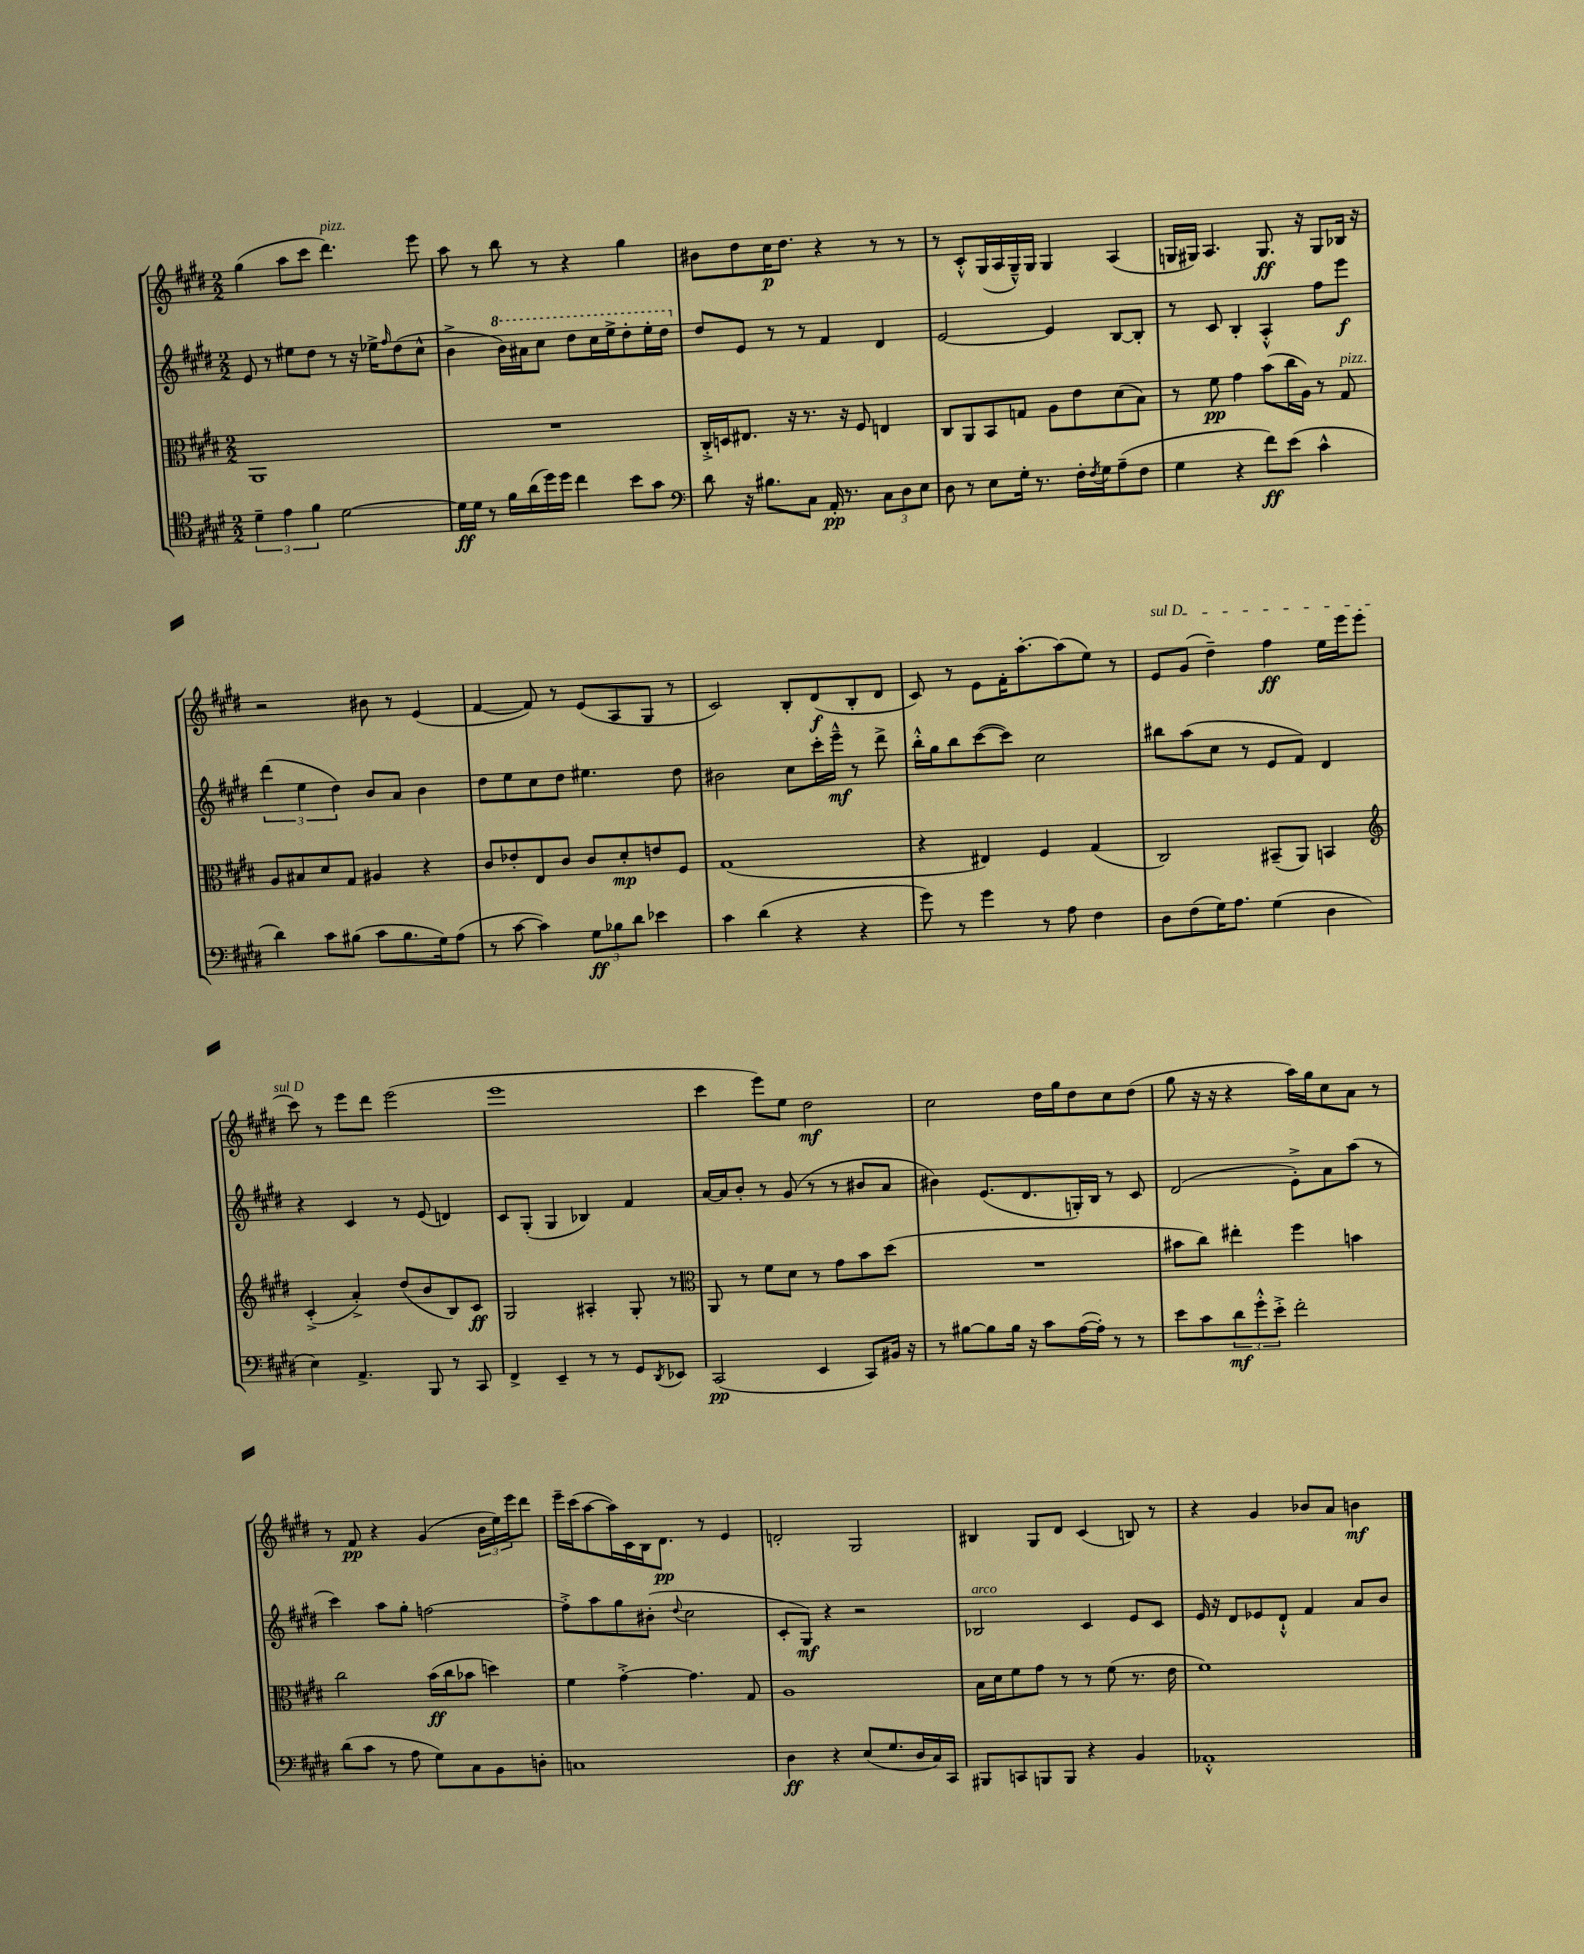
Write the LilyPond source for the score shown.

<<
\new StaffGroup <<
\new Staff = "s0" {
    \clef treble \key e \major \numericTimeSignature \time 2/2
    gis''4( a''8 cis'''8 dis'''4.^\markup { \italic "pizz." }) e'''8 |
    a''8 r8 b''8 r8 r4 gis''4 |
    bis'8 dis''8 cis''16\p dis''8. r4 r8 r8 |
    r8 cis'8-.-^ gis16( a16 gis16---^) gis16 gis4 a4( |
    g16 gis16) a4. gis8.\ff r16 gis8 bes16 r16 |
    r2 bis'8 r8 e'4( |
    fis'4~ fis'8) r8 e'8( a8 gis8 r8 |
    cis'2) b8-. dis'8\f( b8-. dis'8 |
    cis'8) r8 e'8 fis'16-. a''8.~-. a''8( e''8) r8 |
    \once \override TextSpanner.bound-details.left.text = \markup { \italic "sul D" } e'8\startTextSpan gis'8( dis''4--) fis''4\ff e''16 e'''16 e'''8( |
    cis'''8\stopTextSpan) r8 e'''8 dis'''8 e'''2( |
    e'''1 |
    cis'''4 e'''8) e''8 dis''2\mf |
    cis''2 dis''16 gis''16 dis''8 cis''8 dis''8( |
    gis''8 r16 r16 r4 a''16) gis''16 cis''8 a'8 r8 |
    r8 fis'8\pp r4 gis'4( \tuplet 3/2 { b'16 e''16) e'''16 } dis'''8 |
    e'''16-- cis'''16( a''8~ a''16) cis'16 b16 dis'8.\pp r8 e'4 |
    d'2-. gis2 |
    bis4 gis8 dis'8 cis'4( b8) r8 |
    r4 gis'4 bes'8 a'8 b'4\mf \bar "|." |
}
\new Staff = "s1" {
    \clef treble \key e \major \numericTimeSignature \time 2/2
    e'8 r8 eis''8 dis''8 r8 r16 ees''16-> \grace { fis''16 } dis''8( cis''8-^ |
    b'4-> \ottava #1 b''16) ais''16 cis'''8 dis'''8 cis'''16 e'''16-> dis'''8-. e'''16-. dis'''16 \ottava #0 |
    dis''8 e'8 r8 r8 fis'4 dis'4 |
    e'2~ e'4 b8~ b8-. |
    r8 cis'8 b4-. a4-.-^ fis''8 e'''8\f |
    \tuplet 3/2 { dis'''4( e''4 dis''4) } b'8 a'8 b'4 |
    dis''8 e''8 cis''8 dis''8 eis''4. dis''8 |
    bis'2 cis''8 cis'''16-. e'''16---^\mf r8 dis'''8-> |
    b''16-.-^ gis''16 b''8 cis'''8~( cis'''8) cis''2 |
    bis''8 a''8( cis''8 r8 e'8 fis'8) dis'4 |
    r4 cis'4 r8 e'8( d'4) |
    cis'8 gis8-.( gis4 bes4) fis'4 |
    a'16~ a'16 b'8-. r8 gis'8( r8 r8 bis'8 a'8 |
    bis'4) e'8.( dis'8. g16-.) b16 r8 cis'8 |
    dis'2( e'8-.->) a'8 a''8( r8 |
    cis'''4) a''8 gis''8-. f''2~ |
    f''8-.-> a''8 gis''8 bis'8-.( \appoggiatura { dis''8 } cis''2 |
    cis'8-. gis8\mf) r4 r2 |
    bes2^\markup { \italic "arco" } cis'4 e'8 cis'8 |
    e'16 r16 dis'8 ees'8 dis'8-!-^ fis'4 a'8 b'8 \bar "|." |
}
\new Staff = "s2" {
    \clef alto \key e \major \numericTimeSignature \time 2/2
    a,1 |
    R1 |
    cis16-.-> d16 eis8. r16 r8. r16 fis8 e4 |
    cis8 a,8 b,8 g8 a8 e'8 dis'8( b8) |
    r8 fis'8\pp gis'4 b'8( cis''16 a16) r8 gis8^\markup { \italic "pizz." } |
    a8 bis8 dis'8 gis8 ais4 r4 |
    cis'8 ees'8-. e8 cis'8 cis'8 dis'8-.\mp e'8 fis8 |
    gis1( |
    r4 eis4) fis4 gis4( |
    cis2) bis,8--( a,8) b,4 |
    \clef treble cis'4-.->( a'4-.->) dis''8( b'8 b8) cis'8\ff |
    gis2 ais4-. gis8-. r8 |
    \clef alto a,8 r8 fis'8 dis'8 r8 gis'8 b'8 dis''8( |
    R1 |
    bis'8 cis''8) eis''4-. fis''4 b'4 |
    cis''2 b'16\ff( cis''16 bes'8 d''4) |
    fis'4 gis'4~-.-> gis'4. gis8 |
    a1 |
    b16 dis'16 fis'8 gis'8 r8 r8 fis'8( r8. e'16 |
    fis'1) \bar "|." |
}
\new Staff = "s3" {
    \clef tenor \key e \major \numericTimeSignature \time 2/2
    \tuplet 3/2 { dis'4-- e'4 fis'4 } dis'2~ |
    dis'16\ff dis'16 r8 fis'16 a'16( dis''16) dis''16 cis''4 b'8 gis'8 |
    \clef bass dis'8 r16 bis8. cis8 a,16-.\pp r8. \tuplet 3/2 { cis8 dis8 e8 } |
    dis8 r8 e8 gis16-. r8. fis16-. \acciaccatura { fis8 } gis16 a8--( fis8 |
    gis4 r4 fis'8\ff) e'8( cis'4-^ |
    dis'4) cis'8 bis8( cis'8 bis8. gis16) a8( |
    r8 cis'8~ cis'4) \tuplet 3/2 { gis8\ff bes8 dis'8 } ees'4 |
    cis'4 dis'4( r4 r4 |
    gis'8) r8 gis'4 r8 a8 fis4 |
    dis8 fis8( gis16) a8. gis4( dis4 |
    e4) a,4.-> b,,8 r8 cis,8 |
    fis,4-> e,4-- r8 r8 gis,8 \acciaccatura { dis,8 } ees,8 |
    cis,2\pp( e,4 cis,8) bis,16 r16 |
    r8 bis8~ bis8 bis16 r16 cis'8 a16~( a16-.) r8 r8 |
    e'8 cis'8 \tuplet 3/2 { dis'8\mf gis'8-.-^ e'8-.-> } fis'2-. |
    dis'8( cis'8 r8 a8 gis8) cis8 b,8 d8-. |
    c1 |
    dis4\ff r4 e8( gis8. dis16 cis16) cis,16 |
    bis,,8 c,8 b,,8 b,,8 r4 b,4 |
    aes,1-.-^ \bar "|." |
}
>>
>>
\layout { \context { \Score \remove "Bar_number_engraver" } }
